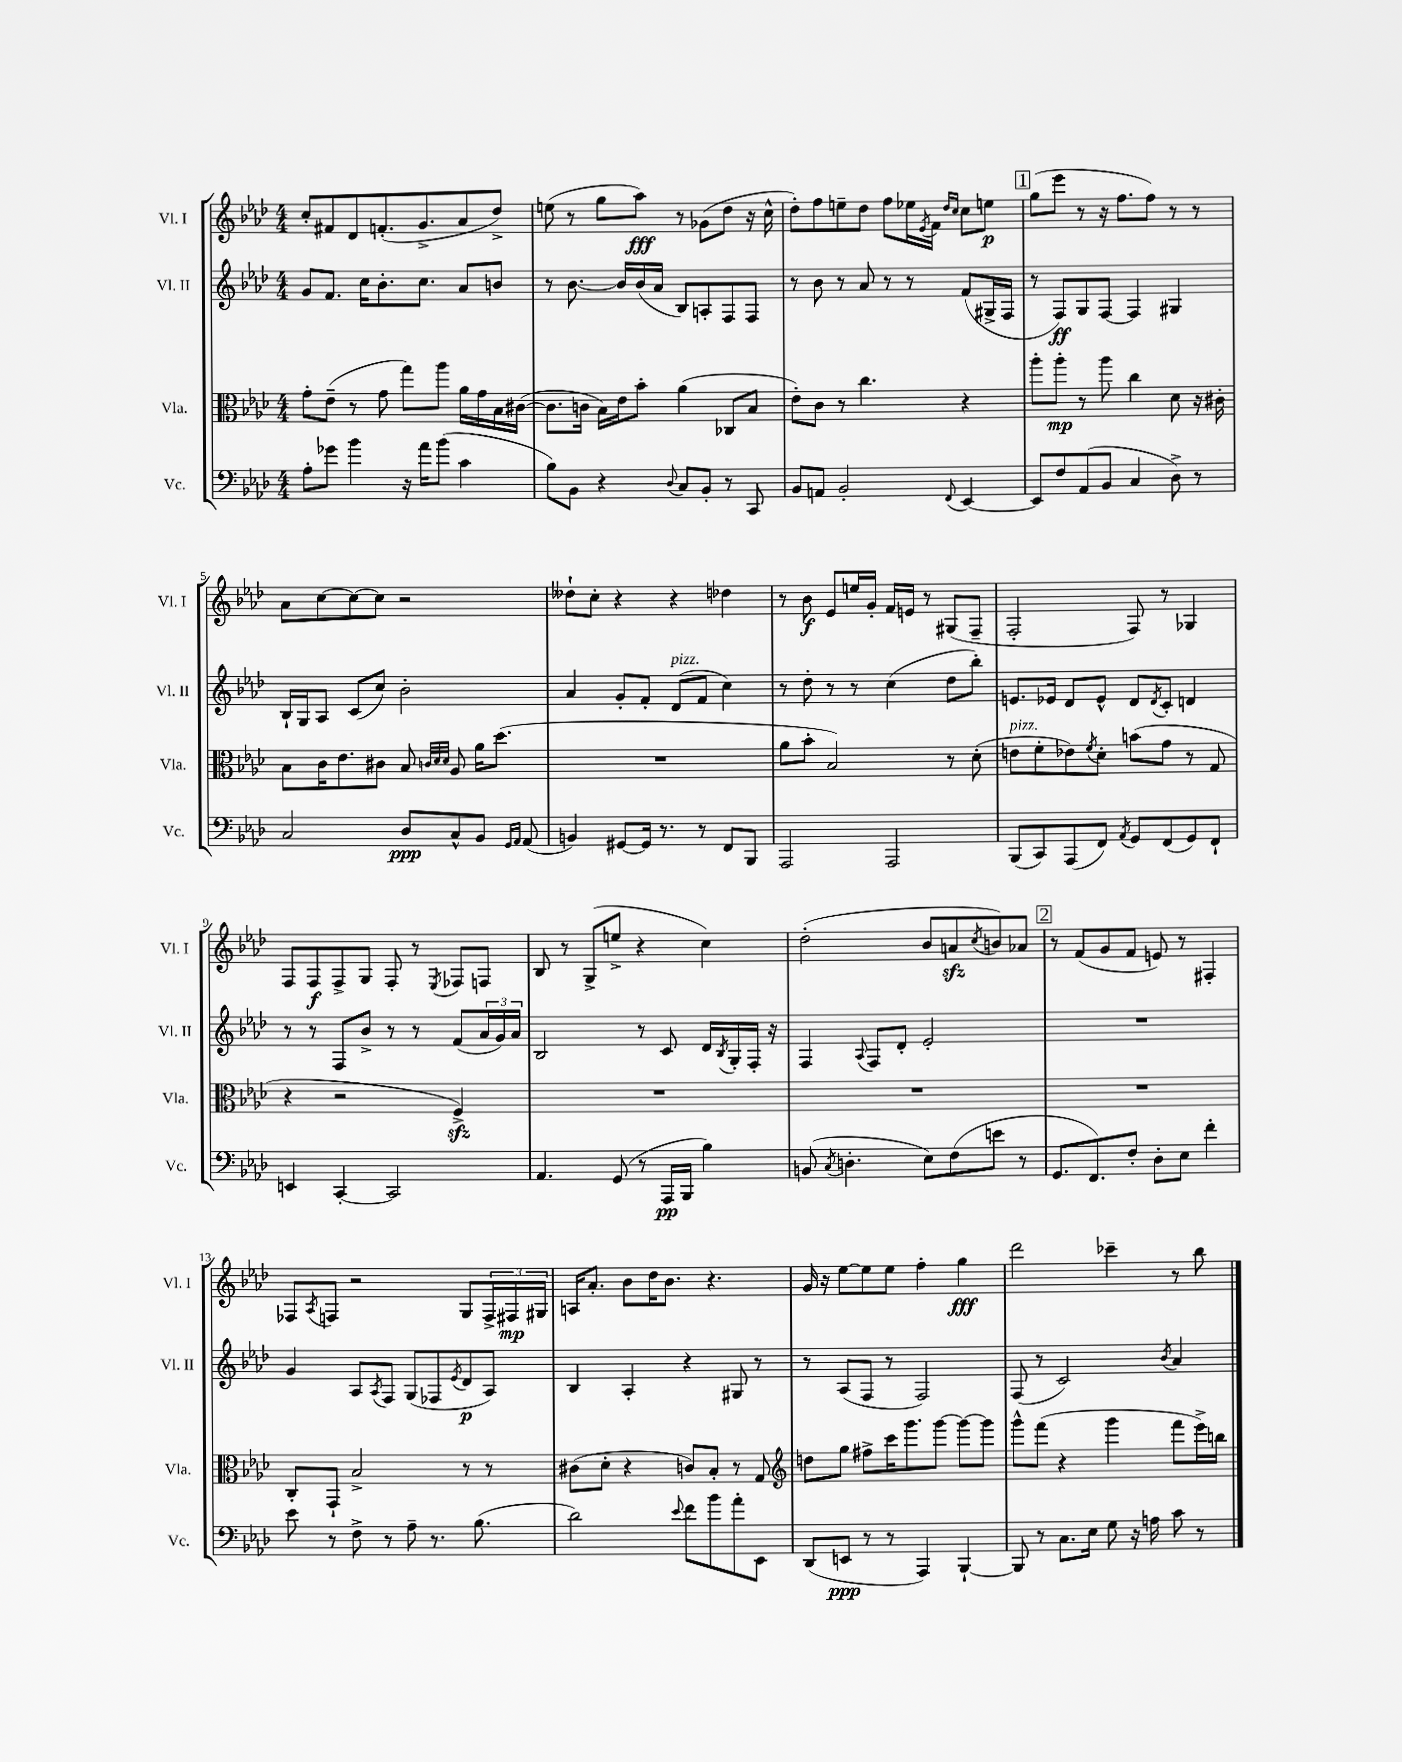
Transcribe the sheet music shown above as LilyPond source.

<<
\new StaffGroup <<
\new Staff = "s0" \with { instrumentName = "Vl. I" shortInstrumentName = "Vl. I" } {
    \clef treble \key aes \major \numericTimeSignature \time 4/4
    c''8-. fis'8 des'8 f'8.-.( g'8.-> aes'8 des''8->) |
    e''8( r8 g''8 aes''8\fff) r8 ges'8( des''8 r16 c''16-^ |
    des''8-.) f''8 e''8-- des''8 f''8 ees''16 \acciaccatura { ees'8 } f'16 \grace { des''16 c''16 } c''8 e''8\p |
    \mark \markup { \box "1" } g''8( ees'''8 r8 r16 f''8. f''8) r8 r8 |
    aes'8 c''8~ c''8~ c''8 r2 |
    deses''8-! c''8-. r4 r4 des''4 |
    r8 bes'8\f ees'8 e''16 g'16-. f'16 e'16 r8 gis8( f8-- |
    f2-. f8) r8 ges4 |
    f8 f8\f f8-> g8 f8-. r8 \acciaccatura { ees8 } fes8 f8 |
    bes8 r8 g8->( e''8-> r4 c''4) |
    des''2-.( bes'8 a'8\sfz \acciaccatura { c''8 } b'8) aes'8 |
    \mark \markup { \box "2" } r8 f'8( g'8 f'8 e'8) r8 fis4-. |
    fes8 \acciaccatura { aes8 } f8 r2 g8 \tuplet 3/2 { f16-> fis16\mp gis16 } |
    a16 aes'8.-. bes'8 des''16 bes'8. r4. |
    g'16 r16 ees''8~ ees''8 ees''8 f''4-. g''4\fff |
    des'''2 ces'''4-- r8 bes''8 \bar "|." |
}
\new Staff = "s1" \with { instrumentName = "Vl. II" shortInstrumentName = "Vl. II" } {
    \clef treble \key aes \major \numericTimeSignature \time 4/4
    g'8 f'8. c''16 bes'8.-. c''8. aes'8 b'8 |
    r8 bes'8.~ bes'16 bes'16( aes'16 bes8) a8-. f8 f8 |
    r8 bes'8 r8 aes'8 r8 r8 f'8( gis16-> f16 |
    \mark \markup { \box "1" } r8 f8\ff) g8 f8~ f4 gis4 |
    bes16-! g16 aes8 c'8( c''8) bes'2-. |
    aes'4 g'8-. f'8-. des'8^\markup { \italic "pizz." }( f'8 c''4) |
    r8 des''8-. r8 r8 c''4( des''8 bes''8-.) |
    e'8. ees'16 des'8 ees'8-^ des'8 \acciaccatura { des'8 } c'8-. d'4 |
    r8 r8 f8 bes'8-> r8 r8 f'8( \tuplet 3/2 { aes'16 g'16) aes'16 } |
    bes2 r8 c'8 des'16 \acciaccatura { bes8 } g16-. f16-. r16 |
    f4 \appoggiatura { aes8 } f8 des'8-. ees'2-. |
    \mark \markup { \box "2" } R1 |
    g'4 aes8 \acciaccatura { aes8 } f8 g8( fes8 \acciaccatura { ees'8 } des'8\p aes8) |
    bes4 aes4-. r4 gis8 r8 |
    r8 aes8( f8 r8 f2) |
    f8( r8 c'2) \acciaccatura { bes'8 } aes'4 \bar "|." |
}
\new Staff = "s2" \with { instrumentName = "Vla." shortInstrumentName = "Vla." } {
    \clef alto \key aes \major \numericTimeSignature \time 4/4
    g'8-. ees'8--( r8 g'8 g''8) aes''8 aes'16 g'16 bes16 cis'16~( |
    cis'8. c'16 bes16) ees'16 bes'8-. aes'4( ces8 bes8 |
    ees'8-.) c'8 r8 c''4. r4 |
    \mark \markup { \box "1" } aes''8-. aes''8-.\mp r8 aes''8 c''4 des'8 r16 cis'16-. |
    bes8 c'16 ees'8. cis'8 bes8 \grace { c'32 des'32 des'32 } aes8 aes'16 des''8.( |
    R1 |
    aes'8 bes'8-. bes2) r8 des'8-.( |
    e'8^\markup { \italic "pizz." } f'8-. ees'8) \acciaccatura { f'8 } des'8-. b'8( g'8 r8 g8 |
    r4 r2 f4->\sfz) |
    R1 |
    R1 |
    \mark \markup { \box "2" } R1 |
    c8-. g,8-! bes2-> r8 r8 |
    cis'8( des'8-. r4 c'8) bes8-. r8 g8 |
    \clef treble d''8 g''8 fis''8-> c'''16 g'''8. g'''8~ g'''8~ g'''8 |
    g'''8-^ f'''8( r4 g'''4 f'''8 ees'''16->) b''16 \bar "|." |
}
\new Staff = "s3" \with { instrumentName = "Vc." shortInstrumentName = "Vc." } {
    \clef bass \key aes \major \numericTimeSignature \time 4/4
    aes8-. ges'8 bes'4 r16 aes'16 bes'8( c'4 |
    bes8) bes,8 r4 \appoggiatura { des8 } c8 bes,8-. r8 c,8 |
    bes,8 a,8 bes,2-. \appoggiatura { f,8 } ees,4~ |
    \mark \markup { \box "1" } ees,8 f8 aes,8( bes,8 c4 des8->) r8 |
    c2 des8\ppp c8-^ bes,8 \grace { g,16 aes,16 } aes,8( |
    b,4) gis,8~ gis,16 r8. r8 f,8 bes,,8 |
    aes,,2 aes,,2 |
    bes,,8( c,8) aes,,8( f,8) \acciaccatura { aes,8 } g,8 f,8( g,8) f,8-! |
    e,4 c,4~-. c,2 |
    aes,4. g,8( r8 aes,,16\pp bes,,16 bes4) |
    b,8( \acciaccatura { c8 } d4.-. ees8) f8( e'8 r8 |
    \mark \markup { \box "2" } g,8. f,8.) f8-. des8-. ees8 f'4-. |
    ees'8 r8 f8-> r8 aes8-- r8. bes8.( |
    des'2) \appoggiatura { ees'8 } f'8 bes'8 aes'8-. ees,8 |
    des,8( e,8\ppp r8 r8 aes,,4) bes,,4~-! |
    bes,,8 r8 c8. ees16 g8 r16 a16 c'8 r8 \bar "|." |
}
>>
>>
